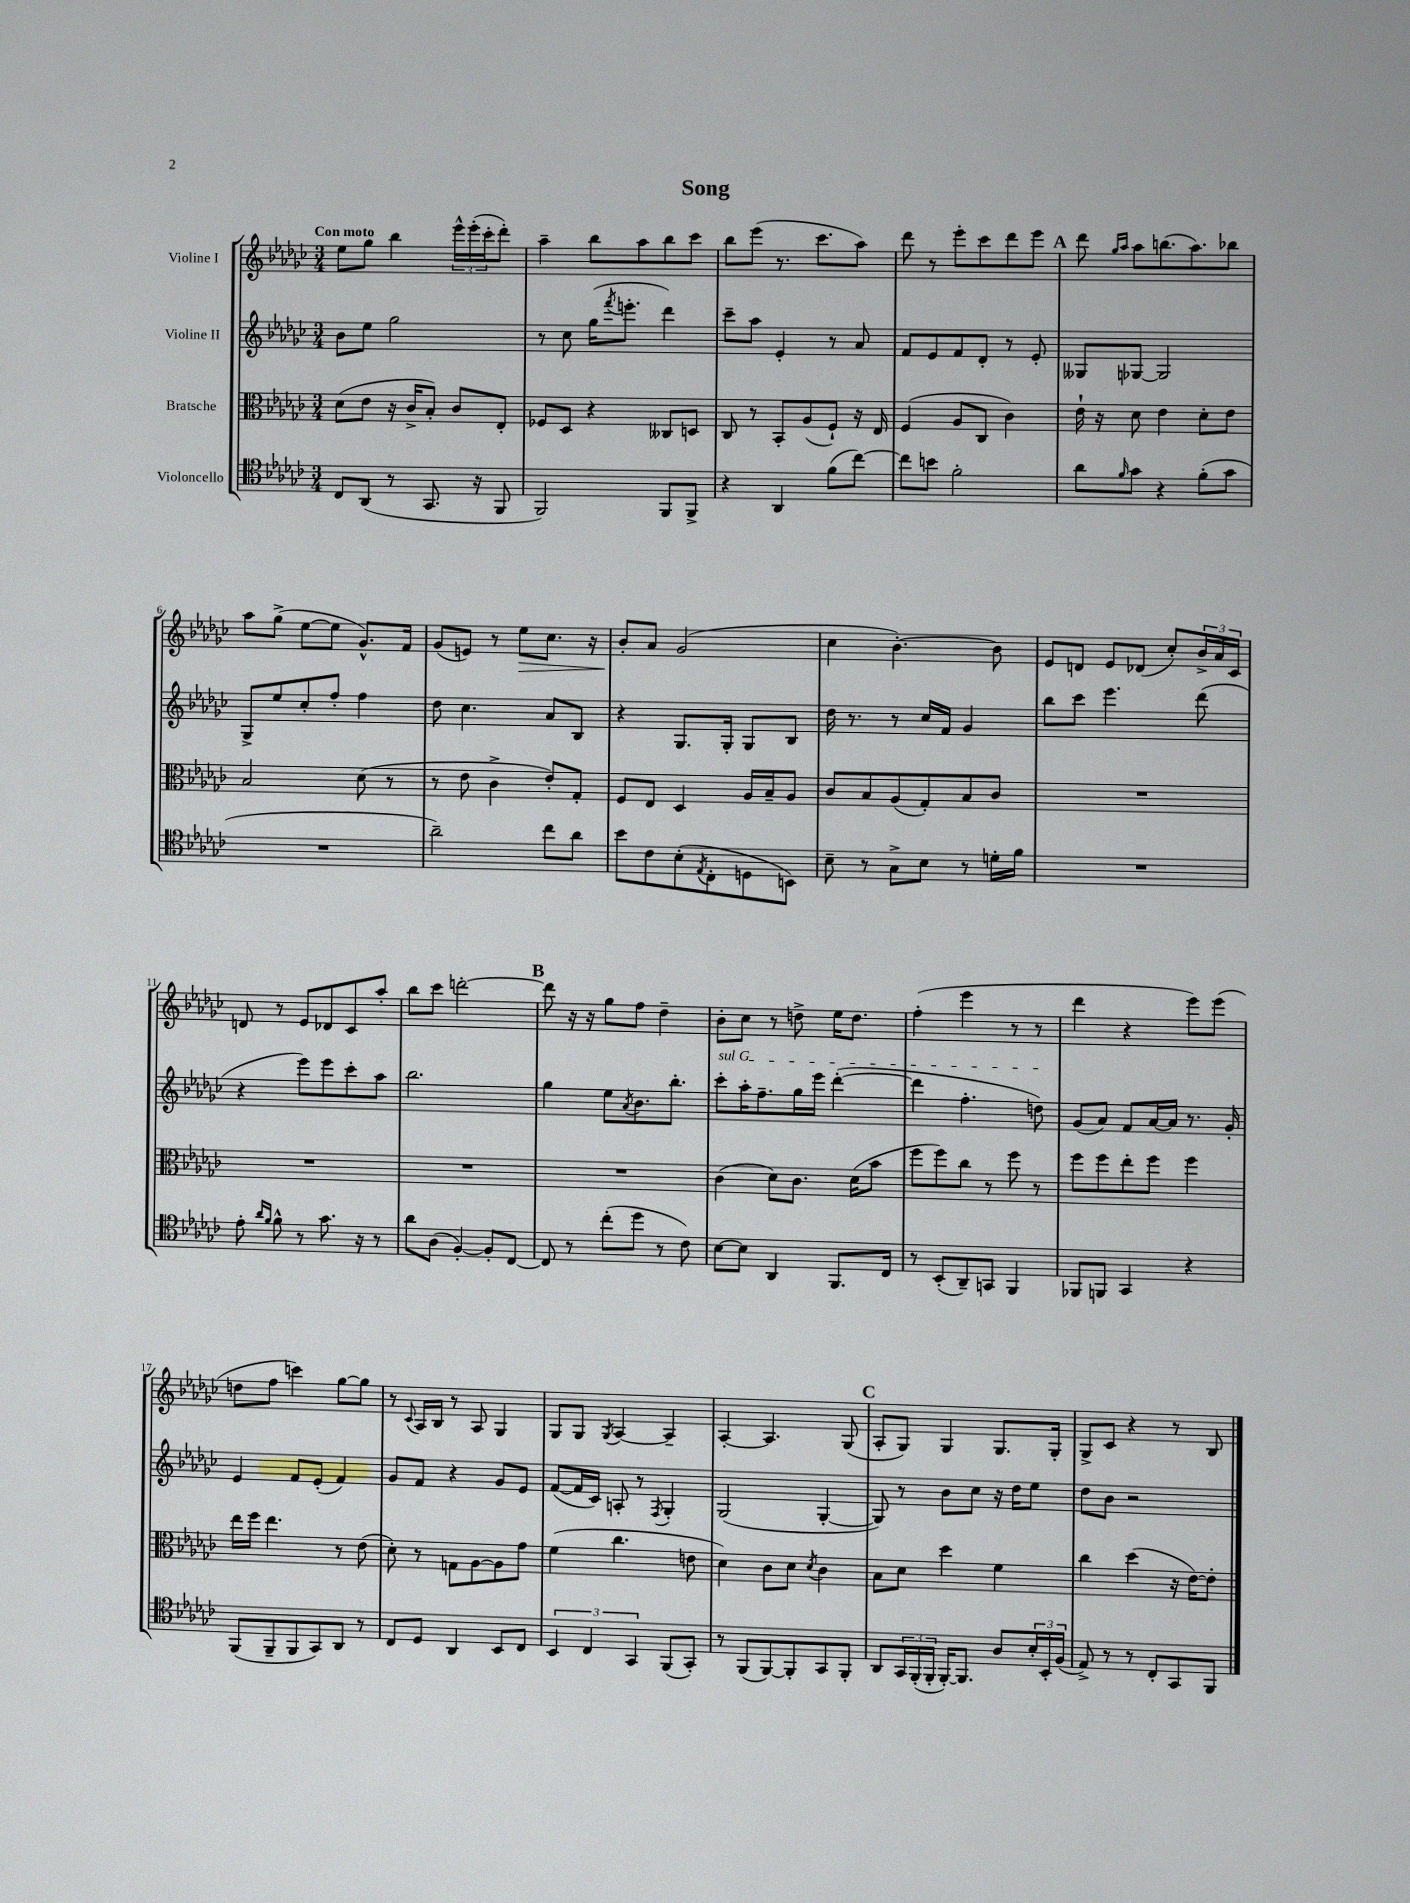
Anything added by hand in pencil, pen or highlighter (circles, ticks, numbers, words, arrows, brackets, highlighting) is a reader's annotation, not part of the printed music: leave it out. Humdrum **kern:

**kern	**kern	**kern	**kern
*staff4	*staff3	*staff2	*staff1
*clefC4	*clefC3	*clefG2	*clefG2
*k[b-e-a-d-g-c-]	*k[b-e-a-d-g-c-]	*k[b-e-a-d-g-c-]	*k[b-e-a-d-g-c-]
*M3/4	*M3/4	*M3/4	*M3/4
8C-	(8d-	8b-	8ee-
(8AA-	8e-	8ee-	8gg-
8r	16r	2gg-	4bb-
.	16c-^	.	.
8.GG-	8B-')	.	.
.	8c-	.	24eee-^^
.	.	.	(24eee-'
16r	.	.	.
.	.	.	24ccc-'
8FF	8E-'	.	8ddd-')
=	=	=	=
2FF)	8F-	8r	4aa-~
.	8D-	8cc-	.
.	4r	(16gg-	8bb-
.	.	8qfff	.
.	.	8.eee'	.
.	.	.	8aa-
8FF	8C--	4ddd-)	8bb-
8FF^	8D	.	8ccc-
=	=	=	=
4r	8C-	8ccc-~	8bb-
.	8r	8aa-	(8eee-
4AA-	8BB-'	4e-'	8.r
.	(8A-	.	.
.	.	.	8.ccc-
(8f	8F`)	8r	.
[8cc-)	16r	8a-	8aa-)
.	16E-	.	.
=	=	=	=
8cc-]	(4F	8f	8ddd-
8b	.	8e-	8r
2f'	8A-	8f	8eee-'
.	8C-	8d-'	8ccc-
.	4c-)	8r	8ddd-
.	.	8e-'	8eee-
=	=	=	=
8a-	16e-`	8G--	8ddd-
.	16r	.	.
.	.	.	16qqgg-
16qqf	.	.	16qqaa-
8g-	8d-	[8G-	8aa-
4r	4e-	2G-]	(8.bb
.	.	.	8.aa-)
(8f'	8d-'	.	.
8g-	8e-	.	8bb-
=	=	=	=
2.r	2B-	8G-^	8aa-
.	.	8ee-	(8gg-^
.	.	8cc-'	[8ee-
.	.	8ff'	8ee-]
.	(8d-	4ff	8.g-^^)
.	8r	.	.
.	.	.	16f
=	=	=	=
2a-~)	8r	8dd-	(8g-
.	8e-	4.cc-	8e)
.	4c-^	.	8r
.	.	.	8ee-
8cc-	8e-')	8a-	8.cc-
8a-	8G-'	8B-	.
.	.	.	16r
=	=	=	=
8b-	8F	4r	8b-'
8c-	8E-	.	8a-
(8B-'	4D-	8.G-	(2g-
8qE-	.	.	.
8C-'	.	.	.
.	.	16G-'	.
8D	16A-	8G-	.
.	16B-~	.	.
8BB)	8A-	8B-	.
=	=	=	=
8B-~	8c-	16dd-	4cc-
.	.	8.r	.
8r	8B-	.	.
8G-^	(8A-	8r	[4.b-')
8B-	8G-')	16cc-	.
.	.	16f	.
8r	8B-	4g-	.
16d'	8c-	.	8b-]
16f	.	.	.
=	=	=	=
2.r	2.r	8bb-	8e-
.	.	8ccc-	8d
.	.	4.eee-	8e-
.	.	.	(8d-
.	.	.	8cc-')
.	.	(8ddd-	24b-^
.	.	.	24a-
.	.	.	24c-
=	=	=	=
8e-'	2.r	4r	8d
16qqa-	.	.	.
16qqf	.	.	.
8f^^	.	.	8r
8r	.	8eee-)	8e-
8.g-	.	8eee-	8d-
.	.	8ccc-'	8c-
16r	.	.	.
8r	.	8aa-	8aa-'
=	=	=	=
8a-	2.r	2.bb-	8bb-
(8A-	.	.	8ccc-
[4F')	.	.	[2ddd'
8F']	.	.	.
[8C-	.	.	.
=	=	=	=
8C-]	2.r	4gg-	8ddd]
8r	.	.	16r
.	.	.	16r
(8cc-'	.	8ee-	8gg-
.	.	8qa-	.
8dd-	.	8.b-	8ff
8r	.	.	4dd-~
.	.	8.bb-'	.
8c-)	.	.	.
=	=	=	=
[8B-	(4c-	8ccc-'	8b-'
8B-]	.	16aa-'	8cc-
.	.	8.ff~	.
4AA-	8d-)	.	8r
.	8.c-	16gg-	8dd^
.	.	16eee-	.
8.FF	.	([4ddd-'	16ee-
.	(16d-	.	8.dd
.	8b-	.	.
16C-	.	.	.
=	=	=	=
8r	8ff	4ddd-]	(4ff'
(8BB-'	8ff)	.	.
8AA-~)	8cc-	4.ff'	4eee-
8GG	8r	.	.
4FF	8ff	.	8r
.	8r	8dd)	8r
=	=	=	=
8FF-	8ff	(8g-	4ddd-
8FF	8ff	8a-)	.
4GG-	8ee-'	8f	4r
.	8ff	[16a-	.
.	.	16a-]	.
4r	4ff	8.r	8eee-)
.	.	.	(8eee-
.	.	16g-'	.
=	=	=	=
(8FF	16ee-	4e-	8dd
.	16ff	.	.
8FF~	4.ee-	.	8ff
8FF	.	8f	4ccc)
8GG-)	.	(8e-'	.
8AA-	8r	4f)	[8gg-
8r	(8e-	.	8gg-]
=	=	=	=
8C-	8d-')	8g-	8r
.	.	.	8qqc-
8D-	8r	8f	16A-
.	.	.	16B-
4AA-	8G	4r	8r
.	[8A-	.	8A-
8BB-	8A-]	8g-	4G-
8C-	8g-	8e-	.
=	=	=	=
6BB-	(4f	([8f	8G-
.	.	16f]	8G-
6C-	.	.	.
.	.	16c-)	.
.	.	.	8qG-
.	4.cc-	8A'	[4A-
6GG-	.	.	.
.	.	8r	.
.	.	8qF	.
(8FF	.	4G-'	4A-~]
8GG-')	8e	.	.
=	=	=	=
8r	4d-)	(2G-	[4A-'
(8FF	.	.	.
[8FF)	8c-	.	4.A-]
8FF']	8d-	.	.
.	8qd-	.	.
8GG-	4c-	[4G-'	.
8FF'	.	.	(8G-
=	=	=	=
8AA-	8B-	8G-])	8A-'
24GG-	8d-	8r	8G-)
(24FF'	.	.	.
24FF'	.	.	.
[16FF')	4dd-	8b-	4G-
8.FF]	.	.	.
.	.	8cc-	.
8A-	4f	16r	8.G-
.	.	16dd-	.
24B-'	.	8ee-	.
24BB-'	.	.	.
.	.	.	16G-'
(24F	.	.	.
=	=	=	=
8E-^)	4cc-	8dd-	8G-^
8r	.	8b-	8c-
8r	(4dd-	2r	4r
8C-'	.	.	.
8GG-	16r	.	8r
.	[16e-)	.	.
8FF	8e-']	.	8B-
==	==	==	==
*-	*-	*-	*-
